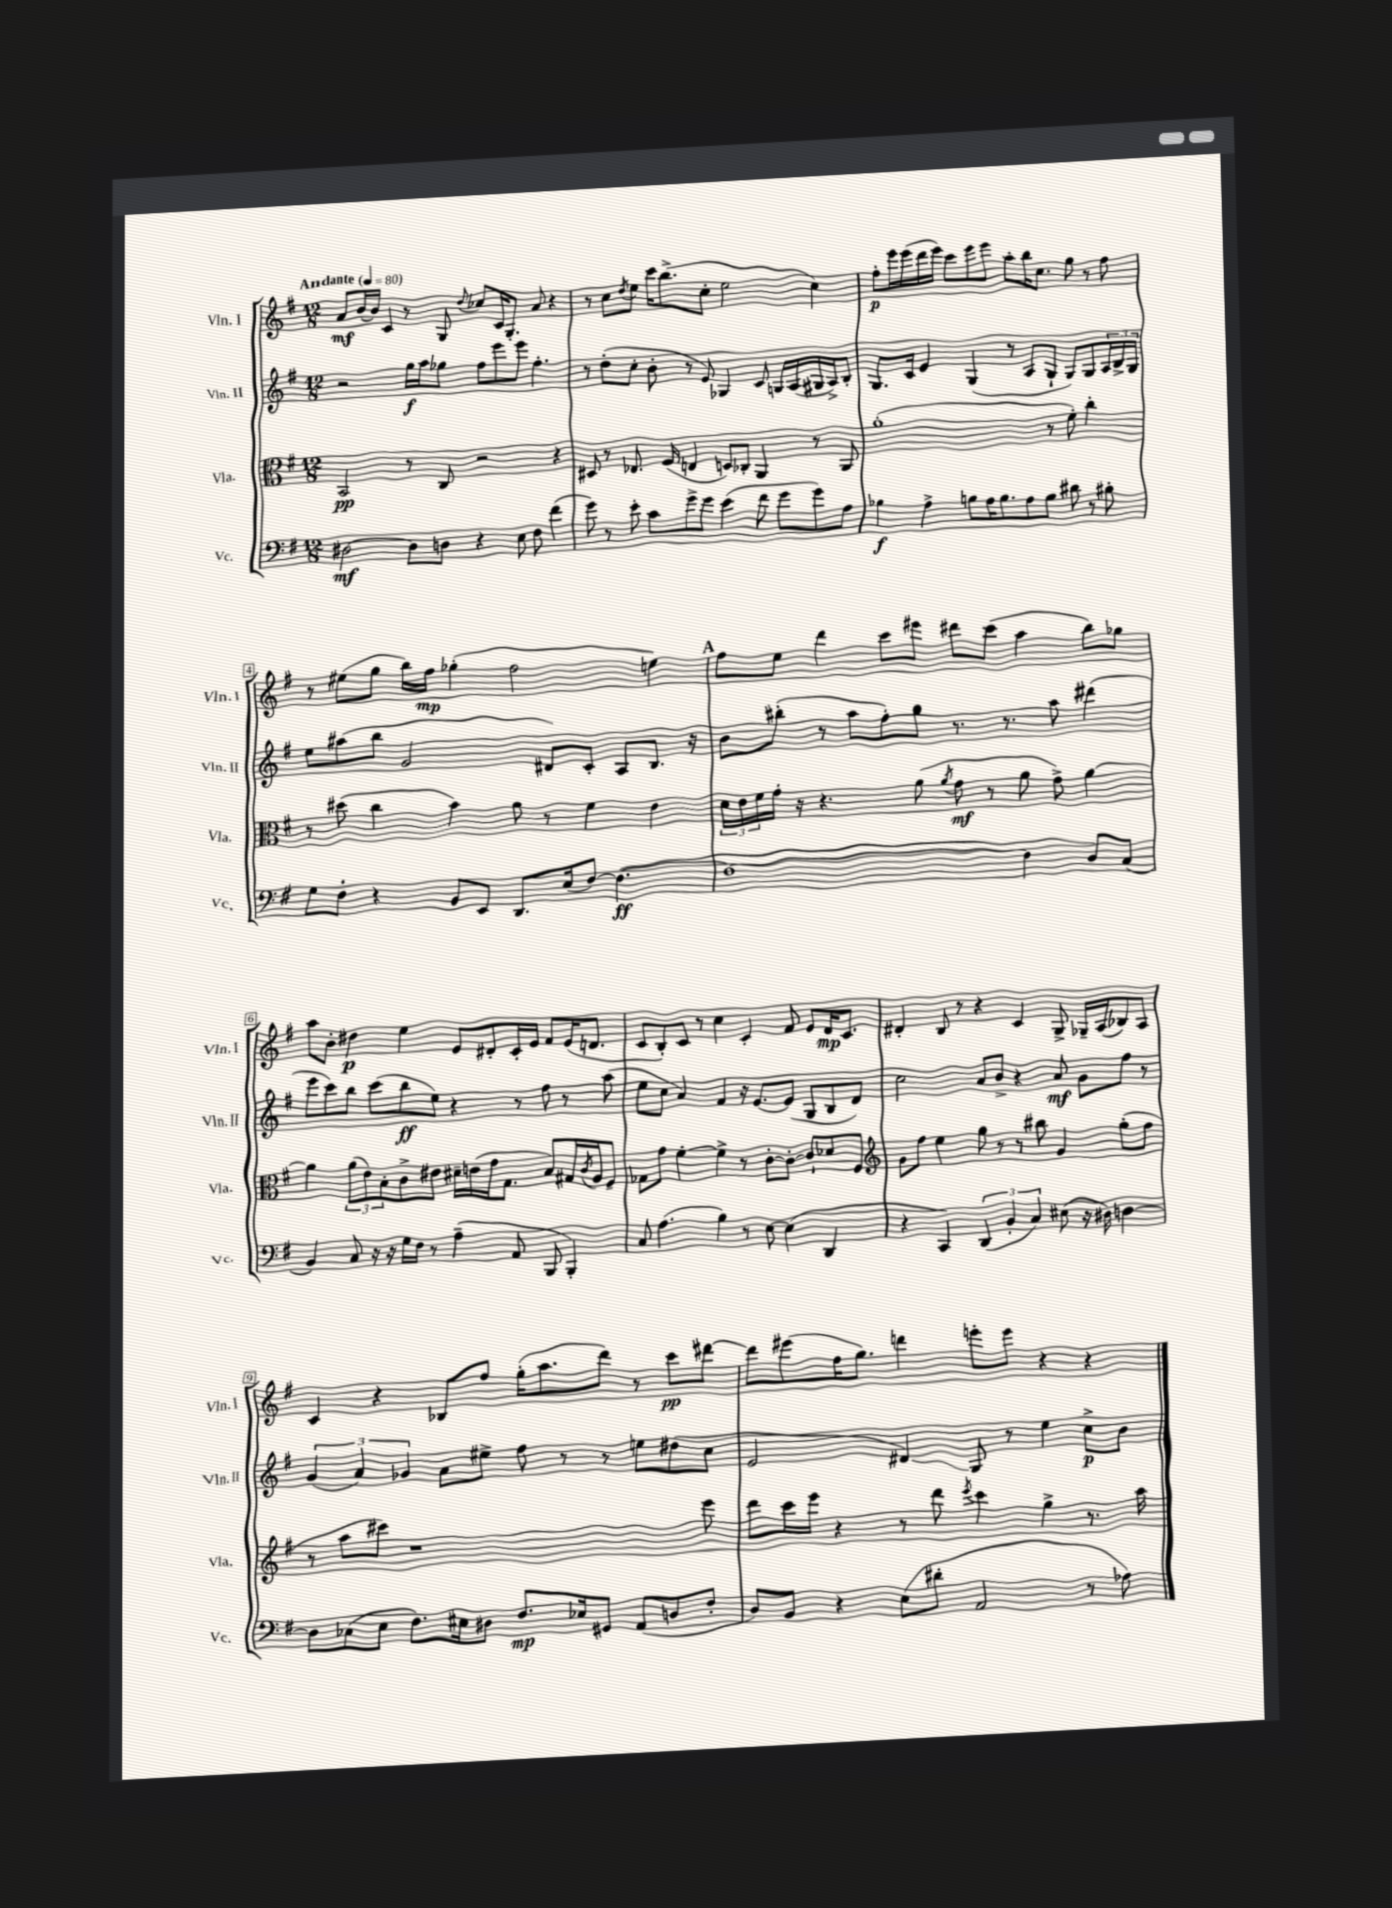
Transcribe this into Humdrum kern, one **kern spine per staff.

**kern	**kern	**kern	**kern
*staff4	*staff3	*staff2	*staff1
*clefF4	*clefC3	*clefG2	*clefG2
*k[f#]	*k[f#]	*k[f#]	*k[f#]
*M12/8	*M12/8	*M12/8	*M12/8
*MM80	*MM80	*MM80	*MM80
[2D#	2BB	2r	8a
.	.	.	[16b
.	.	.	16b]
.	.	.	4c
8D#]	8r	16gg	8r
.	.	16aa	.
8D	8C	8gg-	8G
.	.	.	8qqdd
4r	2r	8ff#	8cc-
.	.	8eee	16c
.	.	.	8.G'
8E	.	8eee	.
8F#	.	4.ff#'	8a
(4f#	4r	.	4r
=	=	=	=
8g)	8D#	8r	8r
8r	8r	(8dd'	8cc
.	.	.	8qdd
8e'	8.E-	8cc'	8ee
8c	.	8b'	16ccc
.	(16F#	.	(8.bb^
8g^	4E	8r	.
8g	.	8e)	8cc'
(4e	8D)	4G-	2ee
.	8C-'	.	.
8f#	4AA	8c	.
8g	.	16G	.
.	.	(16A	.
8g)	8r	16G#	4cc)
.	.	16A^)	.
8A	8AA	8B'	.
=	=	=	=
4B-	(1a'	8.G	8ff#'
.	.	.	16eee
.	.	16c	(16eee
4A^	.	4e	16ddd
.	.	.	16eee)
.	.	.	8ccc
8B	.	(4G	8eee
16A	.	.	8eee
8.B	.	.	.
.	.	8r	8aa'
8A	.	8A	16bb
.	.	.	8.cc
8B	8r	8G`	.
8d#	8f#')	8G)	8gg
8r	4cc'	8G	8r
8B#'	.	24A	8ff#
.	.	24B^	.
.	.	24G	.
=	=	=	=
8G	8r	8ee	8r
8F#'	(8dd#	(8aa#	(8ee#
4r	4cc	8bb	8gg
.	.	2g	16bb)
.	.	.	16ff#
8BB	4b)	.	(4gg-'
8EE	.	.	.
8.DD	8a	.	2ff#
.	8r	8d#)	.
(16E	.	.	.
[8F#)	4f#	8c'	.
(4.F#_	.	8A	.
.	4e	8.B	4ee)
.	.	16r	.
=	=	=	=
1F#_	24d	8b	8ff#
.	24e	.	.
.	24f#	.	.
.	16g'	(8bb#'	8ee
.	16r	.	.
.	4.r	8r	4ddd
.	.	8aa	.
.	.	8ff#')	8ccc
.	(8a	8gg	8eee#
.	8qa	.	.
.	8g	8.r	8ddd#
.	8r	.	(8ccc
.	.	8.r	.
4F#]	8a	.	4aa
.	8g^)	8aa	.
8D)	[4a	(4ddd#	8bb)
(8C	.	.	8gg-
=	=	=	=
4BB)	4a]	8eee	8aa
.	.	8ccc)	8b'
8C	(12a	8bb	4dd#
.	12e)	.	.
16r	.	(8ccc	.
.	12B'	.	.
16r	.	.	.
16G	8c^	8bb	4ee
16F#	.	.	.
8r	8e#	8ee)	.
(4A~	16d#~	4r	8e
.	(16e	.	.
.	16g	.	8d#'
.	8.G	.	.
8AA	.	8r	16c'
.	.	.	16e
8BBB	8B)	8ff#	8f#
4BBB')	16G#	8r	(16e
.	8qc	.	.
.	16A	.	8.d
.	8F#~	(8aa	.
=	=	=	=
8C	8G-	8ee	8c
(4.A	8g	8cc	8B')
.	[4f#'	4a)	8c
.	.	.	8r
4B)	4f#^]	4f#	4cc
8r	8r	16r	4c'
.	.	[8.e	.
[8E	[8c'	.	.
(4E]	8c'_	(8e]	8f#
.	8c`]	8G	8e
4DD	8d-	8B	16d
.	.	.	8.c
.	8F#	8d)	.
=	=	=	=
*	*clefG2	*	*
4r	8g	2cc	4d#'
.	8ff#	.	.
4CC)	4ee	.	8B
.	.	.	8r
(6DD	8gg	8a	4r
.	8r	8b^	.
6BB'	.	.	.
.	8r	4r	4c
6C)	.	.	.
.	8bb#	.	.
(8E#	4g	8a	8G^
16r	.	8g	16G-~
16D#)	.	.	(16A
[4D	(8gg'	8ff#	8B-)
.	8ff#	8r	8A
=	=	=	=
8D]	8r	(6g	4c
(8C-	8aa	.	.
.	.	6a)	.
8E	8ccc#)	.	4r
.	.	6g-	.
8.F#)	1r	.	.
.	.	8a	8B-
16E#	.	.	.
8D#	.	8ee#^	8ff#
8.F#	.	8ff#	(16gg'
.	.	.	8.aa
.	.	8r	.
16E-	.	.	.
8GG#	.	8r	8ddd)
(8AA	.	8ee	8r
8D	.	(8dd#	8ccc
8F#'	8eee	8cc	[8ddd#
=	=	=	=
8D)	8ddd	2e	8ddd#]
8BB	16ccc	.	(8eee#
.	16eee	.	.
4r	4r	.	16ff#
.	.	.	8.gg)
(8E	8r	4d#)	4ddd
8d#'	8ddd	.	.
.	8qeee	.	.
2AA	4ccc	8G	8eee'
.	.	8r	8eee
.	4gg^	4ee	4r
8r	8.r	8cc^	4r
8A-)	.	8b	.
.	16aa	.	.
==	==	==	==
*-	*-	*-	*-
